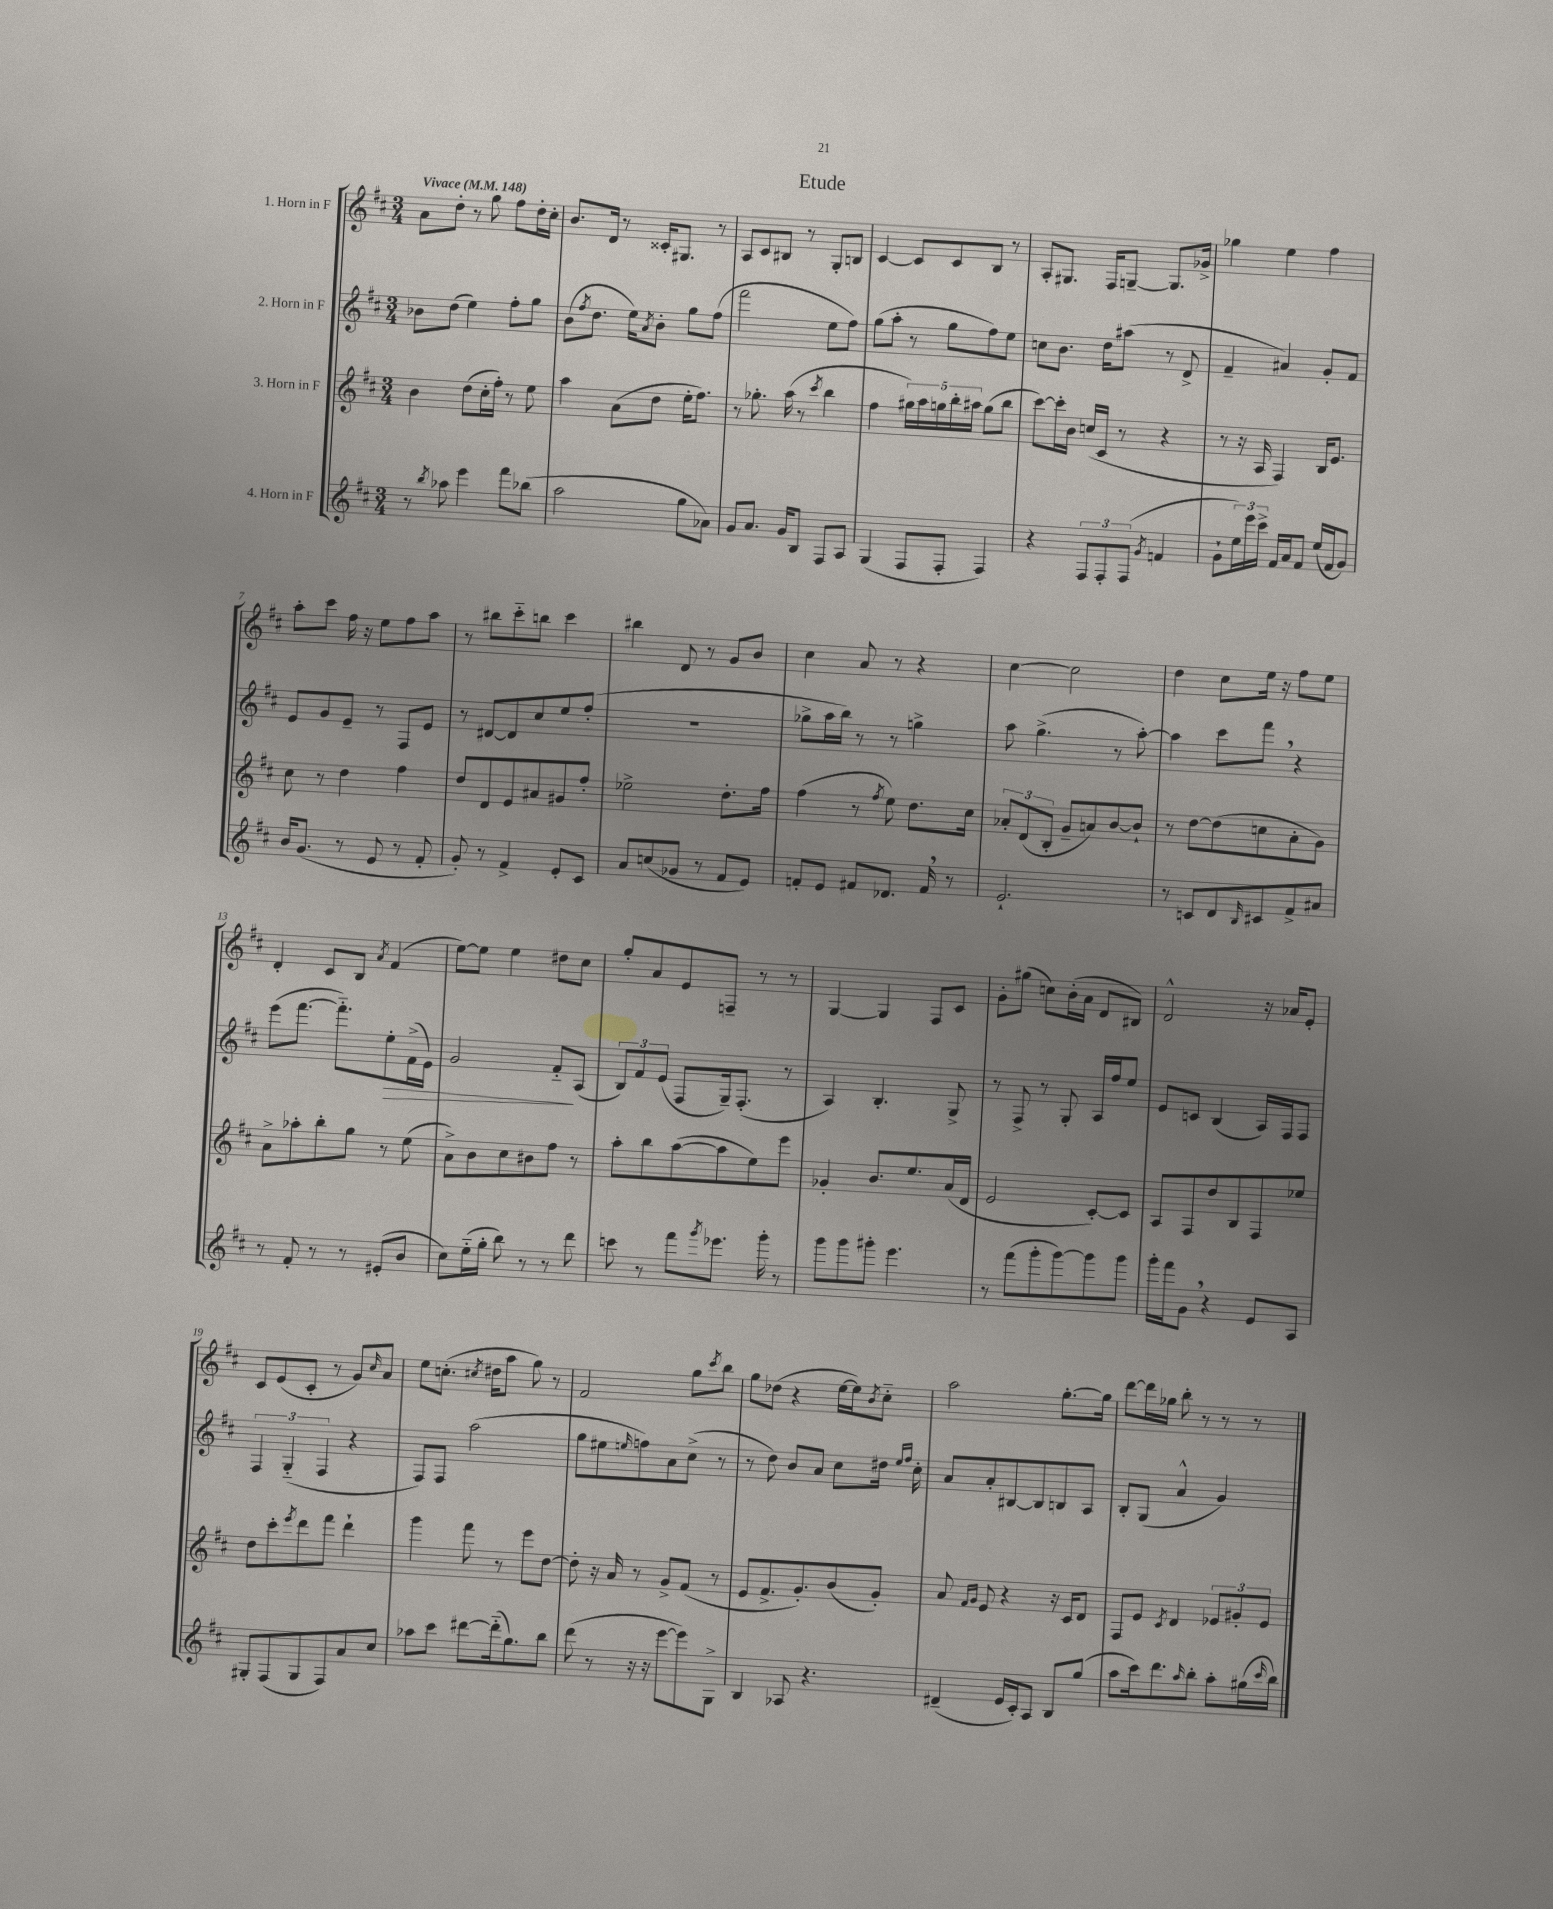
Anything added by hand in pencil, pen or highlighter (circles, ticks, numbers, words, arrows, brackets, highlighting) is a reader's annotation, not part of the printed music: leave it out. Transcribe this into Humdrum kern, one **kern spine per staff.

**kern	**kern	**kern	**kern
*staff4	*staff3	*staff2	*staff1
*clefG2	*clefG2	*clefG2	*clefG2
*k[f#c#]	*k[f#c#]	*k[f#c#]	*k[f#c#]
*M3/4	*M3/4	*M3/4	*M3/4
*MM148	*MM148	*MM148	*MM148
8r	4b	8b-	8a
8qbb	.	.	.
8aa-	.	(8dd	8dd'
4eee	(8dd	4ee)	8r
.	16cc#'	.	8gg
.	16ff#')	.	.
8fff#	8r	8ff#'	8ff#
(8bb-	8ee	8gg	16dd'
.	.	.	16cc#'
=	=	=	=
2aa	4aa	(8b	8.b
.	.	8qff#	.
.	.	8.dd	.
.	.	.	16d
.	(8a	.	8r
.	.	16ee)	.
.	.	8qa	.
.	8dd	8b'	16c##'
.	.	.	8.G#
8gg	16ee'	8gg	.
.	8.ff#)	.	.
8a-)	.	(8ff#	8r
=	=	=	=
8g	8r	2fff#	8A
8.a	8.gg-'	.	8c#
.	.	.	8B#
16g	(16aa	.	.
8B	8r	.	8r
.	8qccc#	.	.
8F#	4bb	8ee	8G'
8A	.	8ff#)	8B
=	=	=	=
(4G	4ff#	(8gg	[4c#
.	.	8aa'	.
8F#	20gg#)	8r	8c#]
.	20aa	.	.
.	20gg	.	.
8F#'	.	8gg	8c#
.	20bb'	.	.
.	20aa#	.	.
4F#)	(8gg	8ff#)	8B
.	8bb	8ee	8r
=	=	=	=
4r	[8ccc#)	8cc	8A'
.	16ccc#']	8.b	8.G#
.	16b	.	.
12F#	(16cc	.	.
.	16c#	16dd	16F#
12F#'	.	.	.
.	8r	(8aa#	[8G~
(12F#	.	.	.
8qg	.	.	.
4f	4r	8r	8.G]
.	.	8d^	.
.	.	.	16g-^
=	=	=	=
8g`	8r	4f#~	4gg-
24ee)	16r	.	.
24eee	.	.	.
.	16A	.	.
24ccc#^	.	.	.
16f#	4F#)	4a#)	4ee
16a	.	.	.
8f#	.	.	.
(16ee	16B	8g'	4ff#
16f#	8.e	.	.
8g)	.	8f#	.
=	=	=	=
16b	8cc#	8e	8aa'
(8.g	.	.	.
.	8r	8g	8ccc#
8r	4dd	8e~	16ff#
.	.	.	16r
8e	.	8r	8ee
8r	4ff#	8F#	8ff#
8f#'	.	8e	8aa
=	=	=	=
8g')	8dd	8r	8r
8r	8d	[8d#	8bb#
4f#^	8e	8d#]	8ccc#'~
.	8a#	8cc#	8bb
8e'	8g#	8ee	4ccc#
8c#	8ff#'	(8ff#'	.
=	=	=	=
8a	2ee-^	2.r	4bb#
(8cc	.	.	.
8g-	.	.	8d
8r	.	.	8r
8f#	8.dd'	.	8g
8e)	.	.	8b
.	16ff#	.	.
=	=	=	=
8f'	(4ff#	8gg-^	4cc#
8e	.	16aa	.
.	.	16bb)	.
8f#	8r	8r	8a
.	8qff#	.	.
8.d-	8ee)	8r	8r
.	8.dd	4gg^	4r
16f#	.	.	.
8r	.	.	.
.	16cc#	.	.
=	=	=	=
2.e`	12a-'	8aa	[4cc#
.	(12d	.	.
.	.	(4.gg^	.
.	12B'	.	.
.	8g~	.	2cc#]
.	8a)	.	.
.	[8b	8r	.
.	8b`]	[8aa')	.
=	=	=	=
8r	8r	4aa]	4dd
8c	[8dd	.	.
8d	(8dd]	8ccc#	8cc#
16qqB	.	.	.
8c#	8cc	8fff#	16ee
.	.	.	16r
8f#^	8a'	4r	8ff#
8a#	8g)	.	8ee
=	=	=	=
8r	8a^	(8eee	4d'
8f#'	8aa-'	[8.fff#	.
8r	8bb'	.	8c#
.	.	8.fff#'~])	.
8r	8gg	.	8B
.	.	.	8qa
(8e#'	8r	8ee'	(4f#
8b	(8ee	(16f#^	.
.	.	16e)	.
=	=	=	=
8cc#)	8a^)	2g	[8ee)
(16ee'~	8b	.	8ee]
16gg'	.	.	.
8bb)	8cc#	.	4ee
8r	8b#	.	.
8r	8ff#	8f#'~	8dd#
8ddd	8r	(8A	8cc#
=	=	=	=
8ccc	8aa'	12B)	8gg'
.	.	12f#	.
8r	8bb	.	8a
.	.	(12e	.
8fff#	([8aa	8F#	8e
8qggg	.	.	.
8.eee-	8aa]	16G~)	8F~
.	.	(8.F#'	.
.	8ee)	.	8r
16ggg'	.	.	.
8r	8eee	8r	8r
=	=	=	=
8ggg	4g-'	4A)	[4G
8ggg	.	.	.
8ggg#'	8.b	4.B'	4G]
4.eee	.	.	.
.	8.ee	.	.
.	.	.	8F#
.	(16a	8G^	8c#
.	16d	.	.
=	=	=	=
8r	2e	8r	8g'
(8fff#	.	8F#^	(8gg#
8ggg'	.	8r	8cc)
[8ggg)	.	8G'	(16b'
.	.	.	16a
8ggg]	[8c#')	16A	8d
.	.	16ff#	.
8ggg	8c#]	8ee	8B#)
=	=	=	=
16ggg'	8A	8e	2d^^
16fff#	.	.	.
8g	8F#	8c	.
4r	8dd	(4B	.
.	8B	.	.
8e	8F#	16A)	16r
.	.	16F#	16a-
8A	8ee-	8F#	8e'
=	=	=	=
8G#'	8dd	6F#	8c#
(8F#	8ccc#'	.	(8e
.	.	(6G'~	.
.	8qeee	.	.
8G#	8ddd	.	8c#'
.	.	6F#	.
8F#)	8fff#	.	8r
8a	4ddd`	4r	8g)
.	.	.	16qqcc#
8cc#	.	.	8a
=	=	=	=
8aa-	4ggg	8F#)	8ee
8ccc#	.	8F#	(8.cc'
[8ddd#	8fff#	(2aa	.
.	.	.	8qcc#
.	.	.	16dd#
(16ddd#'~]	8r	.	8aa
8.gg)	.	.	.
.	8eee	.	8gg)
8bb	[8dd	.	8r
=	=	=	=
(8ddd	8dd']	8gg	2f#
8r	16r	8ee#	.
.	16a	.	.
.	.	16qqee	.
16r	8r	8ff)	.
16r	.	.	.
[8eee	8g^	8a	.
8eee])	(8f#	(8cc#^	8gg
.	.	.	8qccc#
8G^	8r	8r	8bb
=	=	=	=
4B	8e	8r	8gg
.	8.f#^	8dd)	(8dd-
8A-	.	8b	4r
.	8.g')	.	.
4.r	.	8a	.
.	(8b	8cc#	[16ee
.	.	.	16ee])
.	.	.	8qb
.	8g')	16dd#	8cc#'~
.	.	16qqee	.
.	.	16qqff#	.
.	.	16cc#'	.
=	=	=	=
(4d#~	8a	8a	2aa
.	16qqf#	.	.
.	16qqg	.	.
.	8e	8a'	.
16e	4r	[8B#	.
16c#')	.	.	.
8A	.	8B#]	.
8B	16r	8B	[8.gg'
.	16c#	.	.
(8gg	8d	8A	.
.	.	.	16gg]
=	=	=	=
8aa	8F#	8B'	[8ddd
16ccc#)	8e	(8G	16ddd]
8.ddd	.	.	16gg-
.	8qc#	.	.
.	4d	4a^^	8bb'
16qqaa	.	.	.
8bb'	.	.	8r
8aa'	12e-	4g)	8r
.	12g#'	.	.
(16gg#	.	.	8r
.	12e-	.	.
16qqccc#	.	.	.
16bb)	.	.	.
==	==	==	==
*-	*-	*-	*-
